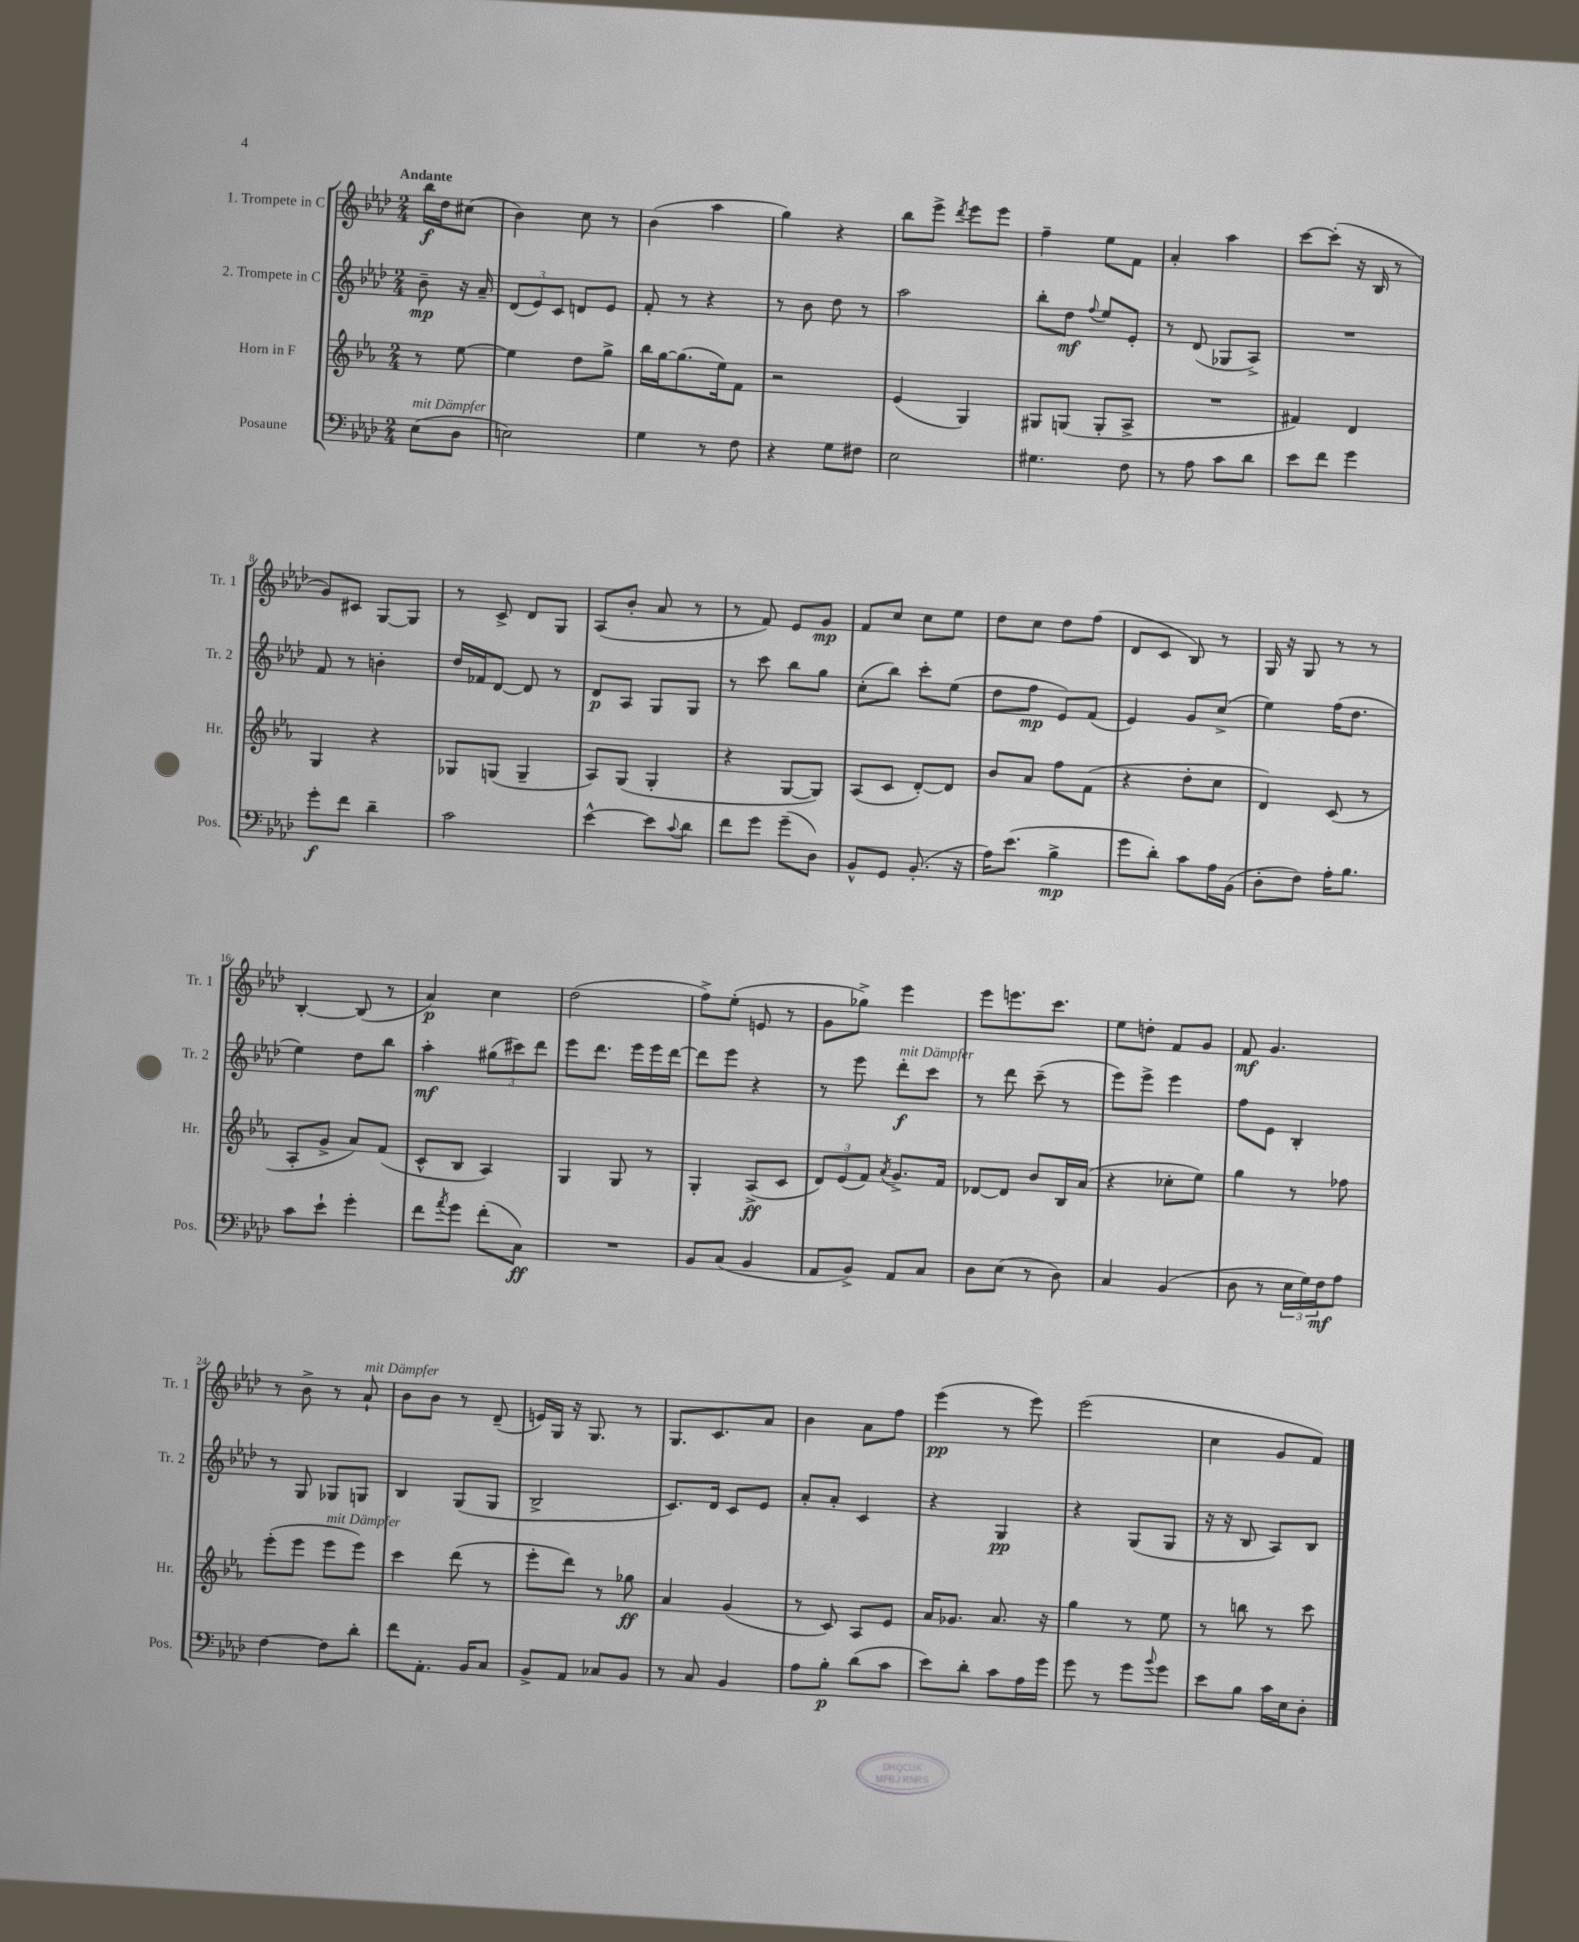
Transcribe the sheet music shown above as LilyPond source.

<<
\new StaffGroup <<
\new Staff = "s0" \with { instrumentName = "1. Trompete in C" shortInstrumentName = "Tr. 1" } {
    \clef treble \key aes \major \numericTimeSignature \time 2/4 \partial 4 \tempo "Andante"
    bes''16\f des''16 cis''8( |
    bes'4) c''8 r8 |
    bes'4( aes''4 |
    g''4) r4 |
    bes''8 ees'''8-> \acciaccatura { des'''8 } ees'''8 ees'''8 |
    f''4-- ees''8 f'8 |
    aes'4-. aes''4 |
    c'''8~ c'''8-.( r16 bes16 r8 |
    g'8) cis'8 g8~ g8 |
    r8 c'8-> des'8 g8 |
    aes8( bes'8-. aes'8 r8 |
    r8 f'8) ees'8 g'8\mp |
    f'8 c''8 c''8 ees''8 |
    des''8 c''8 des''8 f''8( |
    des'8 c'8 bes8) r8 |
    g16 r16 g8 r8 r8 |
    bes4~-. bes8( r8 |
    aes'4\p) c''4 |
    des''2( |
    f''8->) ees''8-.( e'8 r8 |
    g'8 ges''8->) ees'''4 |
    ees'''8 e'''8. c'''8. |
    ees''8 d''8-. f'8 g'8 |
    f'8\mf g'4. |
    r8 bes'8-> r8 aes'8-!^\markup { \italic "mit Dämpfer" } |
    bes'8 bes'8 r8 des'8--( |
    e'16) g16 r16 g8. r8 |
    g8. c'8. aes'8 |
    bes'4 aes'8 f''8 |
    ees'''4\pp( r8 ees'''8) |
    ees'''2( |
    c''4 g'8 f'8) \bar "|." |
}
\new Staff = "s1" \with { instrumentName = "2. Trompete in C" shortInstrumentName = "Tr. 2" } {
    \clef treble \key aes \major \numericTimeSignature \time 2/4 \partial 4
    bes'8--\mp r16 aes'16-- |
    \tuplet 3/2 { des'8( ees'8) c'8 } d'8 ees'8 |
    f'8-. r8 r4 |
    r8 bes'8 des''8 r8 |
    aes''2 |
    bes''8-. des''8\mf \appoggiatura { f''8 } ees''8 ees'8-. |
    r8 des'8( ges8 aes8->) |
    R2 |
    f'8 r8 b'4-. |
    des''16 fes'16 des'8~ des'8 r8 |
    des'8\p aes8 g8 g8 |
    r8 c'''8 bes''8 g''8 |
    c''8-.( bes''8) c'''8-. ees''8( |
    des''8 f''8\mp ees'8) f'8( |
    ees'4) g'8 c''8->( |
    ees''4) f''16( des''8. |
    ees''4) des''8 bes''8 |
    aes''4-.\mf \tuplet 3/2 { gis''8( cis'''8) des'''8 } |
    ees'''8 des'''8. ees'''16 ees'''16 des'''16~ |
    des'''8 ees'''8 r4 |
    r8 ees'''8 des'''8-.\f^\markup { \italic "mit Dämpfer" } c'''8 |
    r8 des'''8 c'''8--( r8 |
    ees'''8) ees'''8-> ees'''4 |
    f''8 ees'8 bes4-. |
    r8 g8 ges8 g8 |
    bes4 g8( g8 |
    bes2-> |
    c'8.) des'16 c'8 ees'8 |
    aes'8-. aes'8-. c'4 |
    r4 g4\pp |
    r4 g8( g8 |
    r16 r16 bes8 aes8) bes8 \bar "|." |
}
\new Staff = "s2" \with { instrumentName = "Horn in F" shortInstrumentName = "Hr." } {
    \clef treble \key ees \major \numericTimeSignature \time 2/4 \partial 4
    r8 ees''8~ |
    ees''4 d''8 g''8-> |
    bes''16 g''16~ g''8.( ees''16) f'8 |
    r2 |
    ees'4( g4) |
    gis8 g8( g8-. aes8-> |
    R2 |
    fis'4) d'4 |
    g4 r4 |
    ges8 g8( g4-- |
    aes8) g8( g4-. |
    r4 g8~ g8) |
    aes8( c'8 d'8~-.) d'8 |
    bes'8 aes'8 f''8 f'8( |
    r4 d''8-. c''8 |
    d'4) c'8( r8 |
    aes8-. g'8-> aes'8) f'8( |
    c'8-^ bes8 aes4) |
    g4 g8 r8 |
    g4-. aes8->\ff( c'8 |
    \tuplet 3/2 { d'8) ees'8( f'8) } \acciaccatura { aes'8 } g'8.-> f'16 |
    des'8~ des'8 bes'8 bes16 aes'16( |
    r4 ces''8-. ees''8) |
    g''4 r8 fes''8 |
    ees'''8-.( ees'''8 ees'''8^\markup { \italic "mit Dämpfer" } ees'''8) |
    c'''4 d'''8( r8 |
    ees'''8-. d'''8) r8 ges''8\ff |
    aes'4 g'4( |
    r8 c'8) aes8 ees'8 |
    aes'16 ges'8. aes'8. r16 |
    g''4 r8 ees''8 |
    r8 b''8 r8 c'''8 \bar "|." |
}
\new Staff = "s3" \with { instrumentName = "Posaune" shortInstrumentName = "Pos." } {
    \clef bass \key aes \major \numericTimeSignature \time 2/4 \partial 4
    ees8^\markup { \italic "mit Dämpfer" }( des8 |
    e2) |
    g4 r8 f8 |
    r4 g8 fis8 |
    ees2 |
    gis4. f8 |
    r8 aes8 c'8 des'8 |
    ees'8 f'8 g'4 |
    g'8-.\f f'8 des'4-- |
    c'2 |
    ees'4~-^ ees'8 \appoggiatura { c'8 } des'8 |
    f'8 g'8 g'8--( des8) |
    bes,8-^ g,8 bes,8.-.( r16 |
    aes16) ees'8.( bes4->\mp |
    g'8 des'8-.) c'8 aes16 bes,16( |
    des8-. f8) aes16-. bes8. |
    c'8 ees'8-! g'4-. |
    f'8 \acciaccatura { aes'8 } g'8 f'8-.( c8\ff) |
    R2 |
    bes,8 c8( bes,4 |
    aes,8 bes,8->) aes,8 c8 |
    des8 ees8( r8 des8) |
    c4 bes,4( |
    des8 r8 \tuplet 3/2 { ees16 g16) f16\mf } aes8 |
    f4~ f8 des'8-. |
    f'8 aes,8.-. bes,16 c8 |
    bes,8-> aes,8 ces8 bes,8 |
    r8 c8 bes,4 |
    aes8 bes8-.\p des'8( c'8 |
    ees'8) des'8-. c'8 aes16 g'16 |
    g'8 r8 g'8 \appoggiatura { bes'8 } g'8 |
    ees'8 bes8 c'16 ees16 des8-. \bar "|." |
}
>>
>>
